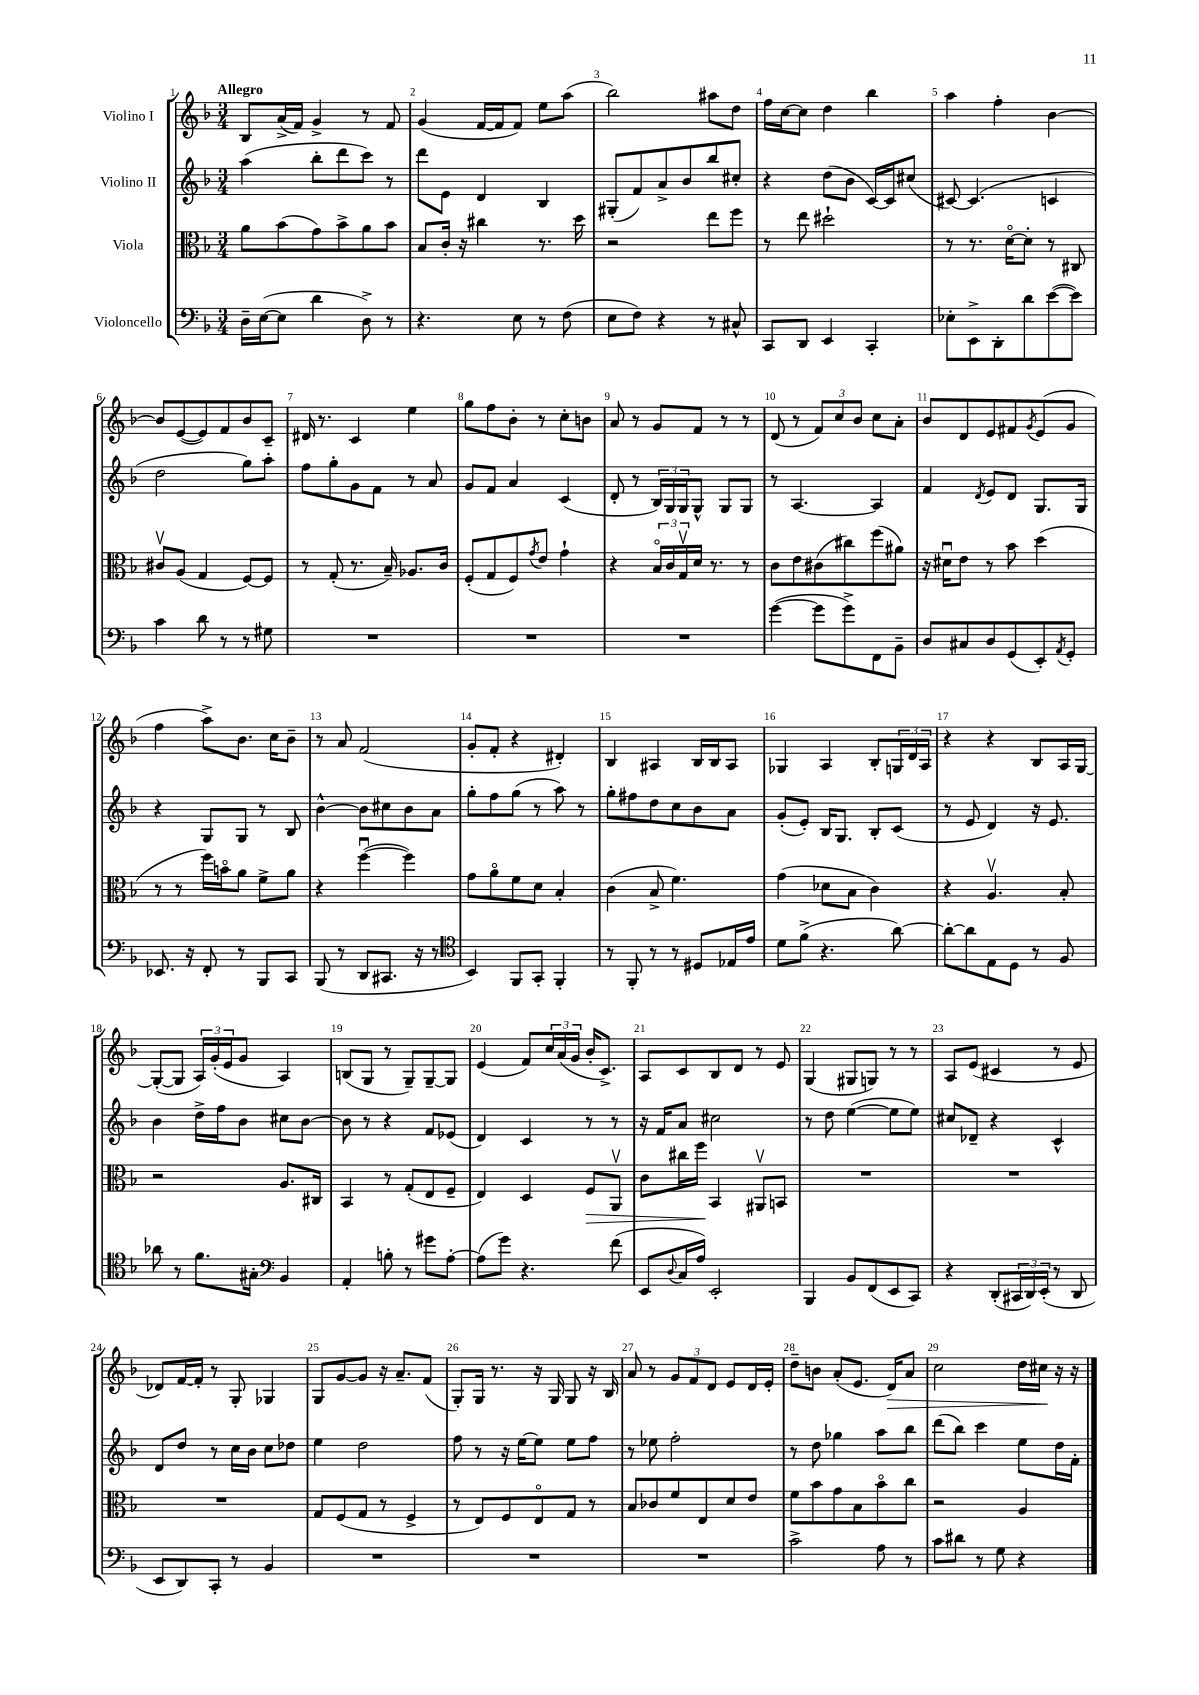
<<
\new StaffGroup <<
\new Staff = "s0" \with { instrumentName = "Violino I" } {
    \clef treble \key f \major \numericTimeSignature \time 3/4 \tempo "Allegro"
    bes8 a'16->( f'16) g'4-> r8 f'8 |
    g'4( f'16~ f'16 f'8) e''8 a''8( |
    bes''2) ais''8 d''8 |
    f''16 c''16~ c''8 d''4 bes''4 |
    a''4 f''4-. bes'4~ |
    bes'8 e'8~( e'8) f'8 bes'8 c'8-- |
    dis'16 r8. c'4 e''4 |
    g''8 f''8 bes'8-. r8 c''8-. b'8 |
    a'8 r8 g'8 f'8 r8 r8 |
    d'8( r8 \tuplet 3/2 { f'8) c''8 bes'8 } c''8 a'8-. |
    bes'8 d'8 e'8 fis'8 \acciaccatura { g'8 } e'8( g'8 |
    f''4 a''8->) bes'8. c''16 bes'8-- |
    r8 a'8 f'2( |
    g'8-. f'8-. r4 dis'4-.) |
    bes4 ais4 bes16 bes16 ais8 |
    ges4 a4 bes8-. \tuplet 3/2 { g16 d'16 a16 } |
    r4 r4 bes8 a16 g16~ |
    g8~-.( g8 \tuplet 3/2 { a16) g'16-.( e'16 } g'8 a4) |
    b8( g8 r8 g8--) g8~-- g8 |
    e'4( f'8) \tuplet 3/2 { c''16 a'16( g'16 } bes'16-. c'8.->) |
    a8 c'8 bes8 d'8 r8 e'8 |
    g4( gis8 g8) r8 r8 |
    a8 e'8( cis'4 r8 e'8 |
    des'8) f'16~ f'16-. r8 g8-. ges4 |
    g8 g'8~ g'8 r16 a'8.-- f'8( |
    g8-.) g16 r8. r16 g16 g8 r16 bes16 |
    a'8 r8 \tuplet 3/2 { g'8 f'8 d'8 } e'8 d'16 e'16-. |
    d''8-- b'8 a'8-.( e'8. d'16\>) a'8 |
    c''2 d''16 cis''16\! r16 r16 \bar "|." |
}
\new Staff = "s1" \with { instrumentName = "Violino II" } {
    \clef treble \key f \major \numericTimeSignature \time 3/4
    a''4( bes''8-. d'''8 c'''8) r8 |
    d'''8 e'8 d'4 bes4 |
    gis8-.( f'8) a'8-> bes'8 bes''8 cis''8-. |
    r4 d''8( bes'8 c'16~) c'16 cis''8( |
    cis'8~) cis'4.( c'4 |
    d''2 g''8) a''8-. |
    f''8 g''8-. g'8 f'8 r8 a'8 |
    g'8 f'8 a'4 c'4( |
    d'8-. r8 \tuplet 3/2 { bes16) g16 g16 } g8-^ g8 g8 |
    r8 a4.~ a4 |
    f'4 \acciaccatura { d'8 } e'8 d'8 g8. g16 |
    r4 g8 g8 r8 bes8 |
    bes'4~-^ bes'8 cis''8 bes'8 a'8 |
    g''8-. f''8 g''8( r8 a''8) r8 |
    g''8-. fis''8 d''8 c''8 bes'8 a'8 |
    g'8-.( e'8-.) bes16 g8. bes8-. c'8( |
    r8 e'8 d'4) r16 e'8. |
    bes'4 d''16-> f''16 bes'8 cis''8 bes'8~ |
    bes'8 r8 r4 f'8 ees'8( |
    d'4) c'4 r8 r8 |
    r16 f'16 a'8 cis''2 |
    r8 d''8 e''4~( e''8 e''8) |
    cis''8 des'8-- r4 c'4-^ |
    d'8 d''8 r8 c''16 bes'16 c''8 des''8 |
    e''4 d''2 |
    f''8 r8 r16 e''16~ e''8 e''8 f''8 |
    r8 ees''8 f''2-. |
    r8 d''8 ges''4 a''8 bes''8 |
    d'''8( bes''8) c'''4 e''8 d''16 f'16-. \bar "|." |
}
\new Staff = "s2" \with { instrumentName = "Viola" } {
    \clef alto \key f \major \numericTimeSignature \time 3/4
    a'8 bes'8( g'8) bes'8-> a'8 bes'8 |
    bes8 c'16-. r16 cis''4 r8. d''16 |
    r2 e''8 f''8 |
    r8 e''8 dis''2-! |
    r8 r8. d'16~\flageolet d'8-. r8 cis8 |
    cis'8\upbow a8( g4 f8~) f8 |
    r8 g8-.( r8. bes16--) aes8. c'16 |
    f8-.( g8 f8) \acciaccatura { g'8 } e'8 g'4-! |
    r4 \tuplet 3/2 { bes16\flageolet c'16 g16\upbow } d'16 r8. r8 |
    c'8 e'8 cis'8( cis''8) f''8( ais'8) |
    r16 dis'16\downbow e'8 r8 bes'8 d''4( |
    r8 r8 f''16) b'16\flageolet a'8 f'8-> a'8 |
    r4 f''4~\downbow( f''4) |
    g'8 a'8\flageolet f'8 d'8 bes4-. |
    c'4( bes8-> f'4.) |
    g'4( des'8 bes8 c'4) |
    r4 a4.\upbow bes8-. |
    r2 a8. cis16 |
    bes,4 r8 g8-.( e8 f8-- |
    e4) d4 f8\> a,8\upbow |
    c'8 cis''16 f''16\! bes,4 ais,8\upbow b,8 |
    R2. |
    R2. |
    R2. |
    g8 f8( g8 r8 f4-> |
    r8 e8) f8 e8\flageolet g8 r8 |
    bes8 ces'8 f'8 e8 d'8 e'8 |
    f'8 bes'8 g'8 bes8 bes'8\flageolet c''8 |
    r2 a4 \bar "|." |
}
\new Staff = "s3" \with { instrumentName = "Violoncello" } {
    \clef bass \key f \major \numericTimeSignature \time 3/4
    d16-- e16~( e8 d'4 d8->) r8 |
    r4. e8 r8 f8( |
    e8 f8) r4 r8 cis8-^ |
    c,8 d,8 e,4 c,4-. |
    ees8-. e,8-> d,8-. d'8 e'8~( e'8) |
    c'4 d'8 r8 r8 gis8 |
    R2. |
    R2. |
    R2. |
    g'4~( g'8 g'8->) f,8 bes,8-- |
    d8 cis8 d8 g,8( e,8-.) \acciaccatura { a,8 } g,8-. |
    ees,8. r16 f,8-. r8 bes,,8 c,8 |
    bes,,8( r8 d,8 cis,8. r16 r8 |
    \clef tenor bes,4) f,8 g,8-. f,4-. |
    r8 f,8-. r8 r8 dis8 ees16 e'16 |
    d'8 f'8->( r4. a'8~) |
    a'8~-. a'8 e8 d8 r8 f8 |
    aes'8 r8 f'8. gis16-. \clef bass bes,4 |
    a,4-. b8-. r8 gis'8 a8~-. |
    a8( g'8) r4. f'8( |
    e,8 \appoggiatura { d8 } c16 a16) e,2-. |
    bes,,4 bes,8 f,8( e,8 c,8) |
    r4 d,8-.( \tuplet 3/2 { cis,16 d,16) e,16-.( } r8 d,8 |
    e,8 d,8) c,8-. r8 bes,4 |
    R2. |
    R2. |
    R2. |
    c'2-> a8 r8 |
    c'8 dis'8 r8 g8 r4 \bar "|." |
}
>>
>>
\layout { \context { \Score \override BarNumber.break-visibility = ##(#f #t #t) barNumberVisibility = #all-bar-numbers-visible } }
